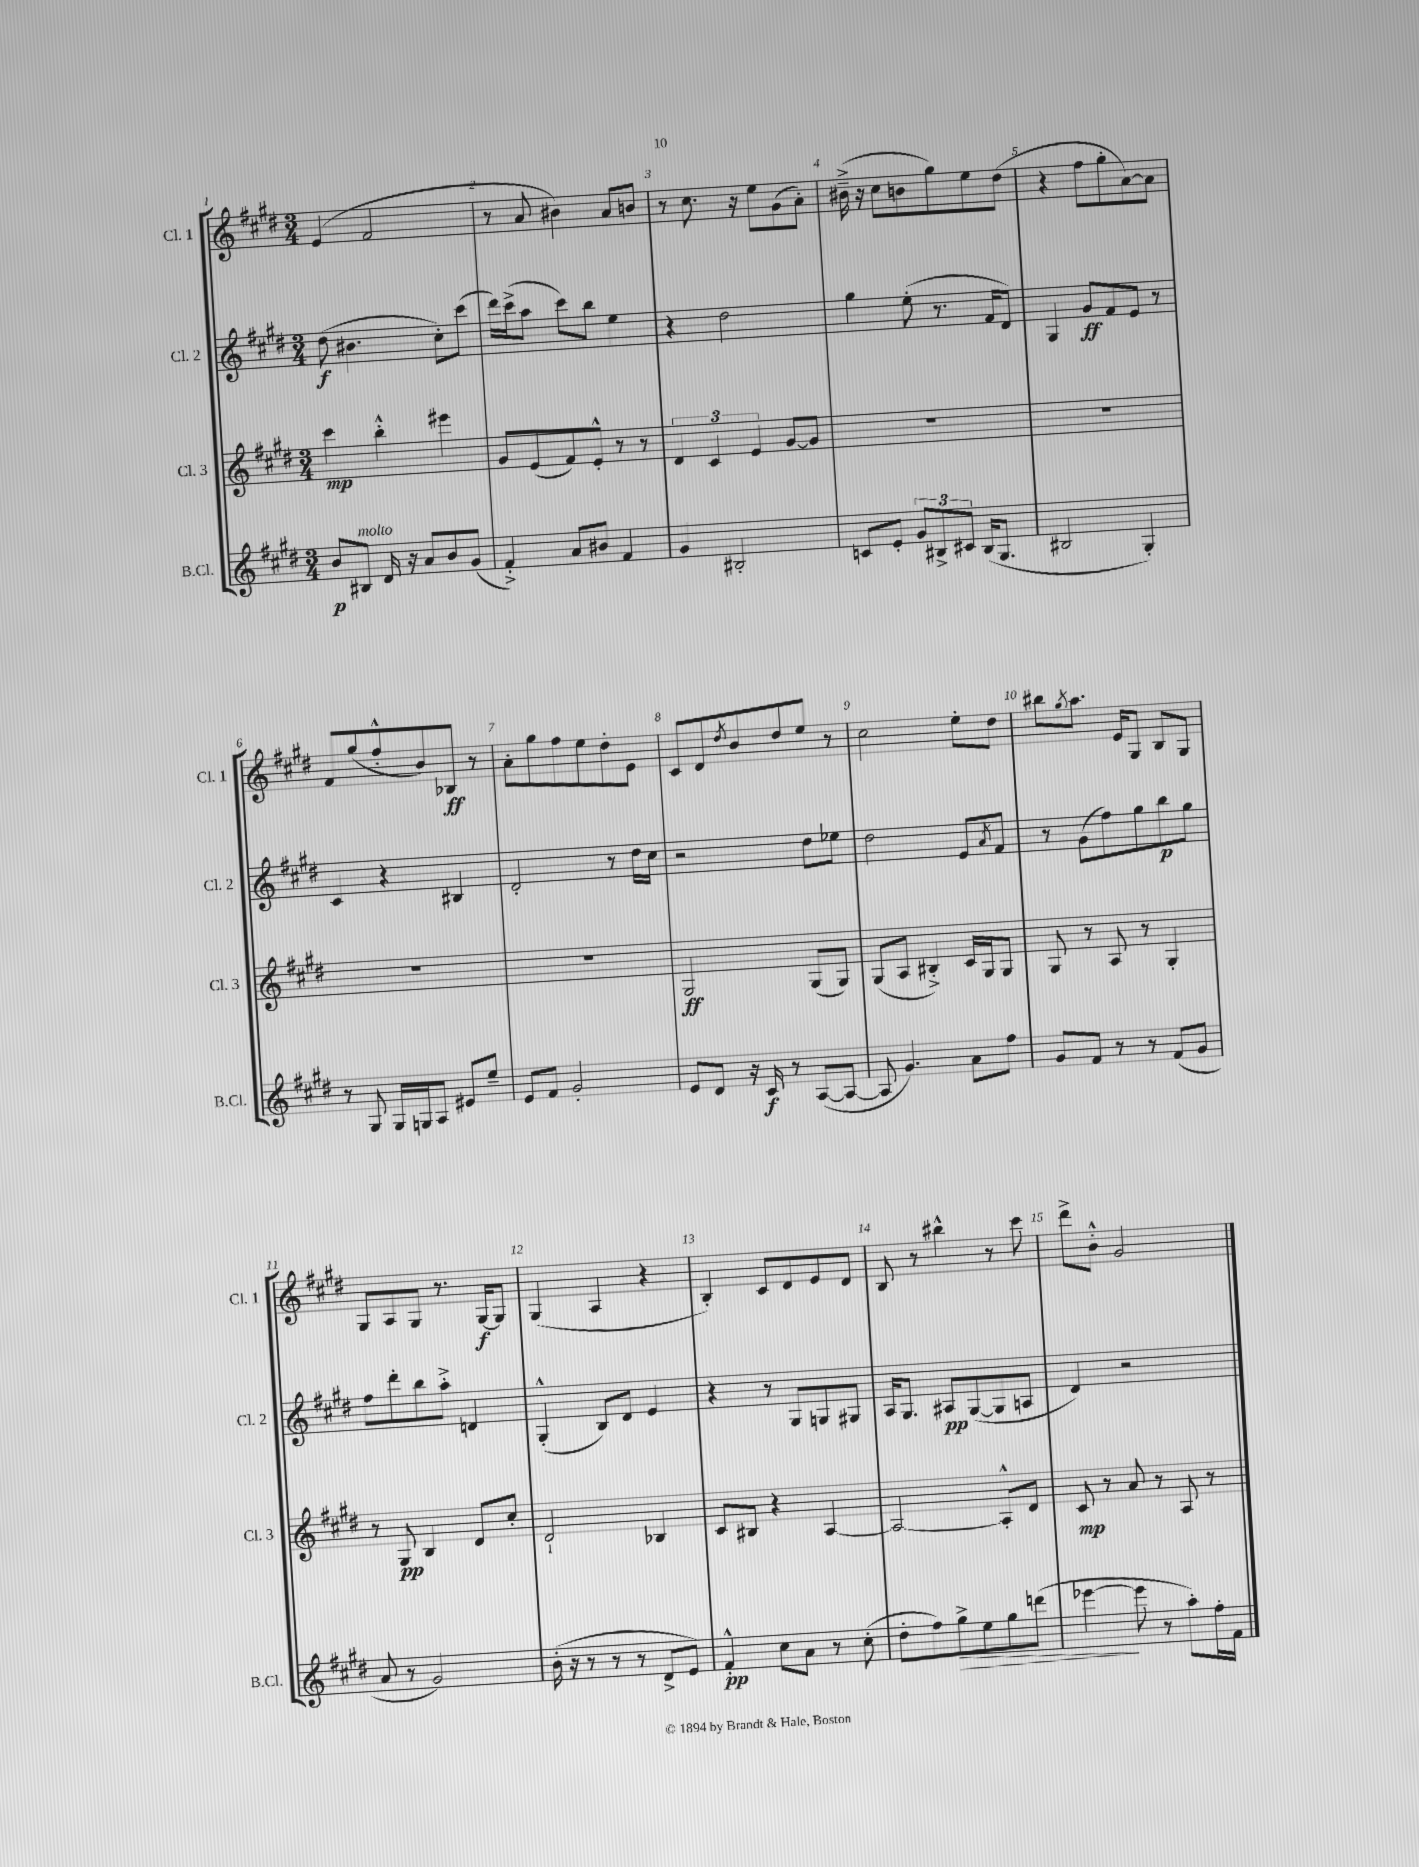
<<
\new StaffGroup <<
\new Staff = "s0" \with { instrumentName = "Cl. 1" shortInstrumentName = "Cl. 1" } {
    \clef treble \key e \major \numericTimeSignature \time 3/4
    e'4( fis'2 |
    r8 a'8 bis'4) a'8 b'8 |
    r8 cis''8. r16 e''8 gis'8( a'8-.) |
    bis'16--->( r16 cis''8 b'8 gis''8) e''8 dis''8( |
    r4 fis''8 gis''8-. a'8~) a'8 |
    fis'8 gis''8( fis''8-.-^ b'8) bes8\ff r8 |
    a'8-. gis''8 fis''8 e''8 dis''8-. e'8 |
    cis'8 dis'8 \acciaccatura { dis''8 } b'8 dis''8 e''8 r8 |
    cis''2 e''8-. dis''8 |
    bis''8 \acciaccatura { gis''8 } a''8. e'16 gis8 b8 gis8 |
    gis8 a8 gis8 r8. gis16~\f gis8 |
    gis4( a4 r4 |
    b4-.) cis'8 dis'8 e'8 dis'8 |
    b8 r8 bis''4-^ r8 cis'''8 |
    dis'''8-> b'8-.-^ gis'2 \bar "|." |
}
\new Staff = "s1" \with { instrumentName = "Cl. 2" shortInstrumentName = "Cl. 2" } {
    \clef treble \key e \major \numericTimeSignature \time 3/4
    dis''8\f( bis'4. cis''8-.) cis'''8( |
    dis'''16) cis'''16->( a''8 cis'''8) b''8 e''4 |
    r4 dis''2 |
    gis''4 e''8-.( r8. fis'16 dis'8) |
    gis4 gis'8\ff fis'8 e'8 r8 |
    cis'4 r4 bis4 |
    dis'2-. r8 dis''16 cis''16 |
    r2 dis''8 ees''8 |
    dis''2 e'8 \acciaccatura { a'8 } fis'8 |
    r8 gis'8( fis''8) gis''8 b''8\p gis''8 |
    fis''8 dis'''8-. b''8 a''8-.-> d'4 |
    gis4-.-^( b8) dis'8 e'4 |
    r4 r8 gis8 g8 gis8 |
    a16 gis8. ais8\pp gis8~( gis8 a8 |
    dis'4) r2 \bar "|." |
}
\new Staff = "s2" \with { instrumentName = "Cl. 3" shortInstrumentName = "Cl. 3" } {
    \clef treble \key e \major \numericTimeSignature \time 3/4
    cis'''4\mp b''4-.-^ eis'''4 |
    gis'8 e'8( fis'8) e'8-.-^ r8 r8 |
    \tuplet 3/2 { dis'4 cis'4 e'4 } gis'8~ gis'8 |
    R2. |
    R2. |
    R2. |
    R2. |
    gis2\ff gis8( gis8) |
    gis8( a8 bis4-.->) cis'16 gis16 gis8 |
    gis8 r8 a8 r8 gis4-. |
    r8 gis8\pp b4 dis'8 cis''8-. |
    dis'2-! bes4 |
    cis'8 bis8 r4 a4~ |
    a2~ a8-.-^ dis'8 |
    cis'8\mp r8 a'8 r8 a8 r8 \bar "|." |
}
\new Staff = "s3" \with { instrumentName = "B.Cl." shortInstrumentName = "B.Cl." } {
    \clef treble \key e \major \numericTimeSignature \time 3/4
    b'8\p bis8^\markup { \italic "molto" } dis'16 r16 a'8 b'8 gis'8( |
    fis'4-.->) a'8 bis'8 fis'4 |
    gis'4 bis2-. |
    c'8 e'8-. \tuplet 3/2 { gis'8 bis8-> cis'8 } bis16( gis8. |
    bis2 gis4-.) |
    r8 gis8 gis16 g16 a8 eis'8 e''8-- |
    e'8 fis'8 gis'2-. |
    e'8 dis'8 r16 cis'16\f r8 a8~( a8~ |
    a8 gis'4.) a'8 fis''8 |
    gis'8 fis'8 r8 r8 fis'8( gis'8 |
    a'8 r8 gis'2) |
    b'16-.( r16 r8 r8 r8 dis'8-> e'8) |
    fis'4-.-^\pp cis''8 a'8 r8 cis''8-.( |
    dis''8-. fis''8) gis''8->\> e''8 gis''8 d'''8( |
    ees'''4~\! ees'''8 r8 a''8-.) fis''16-. fis'16 \bar "|." |
}
>>
>>
\layout { \context { \Score \override BarNumber.break-visibility = ##(#f #t #t) barNumberVisibility = #all-bar-numbers-visible } }
